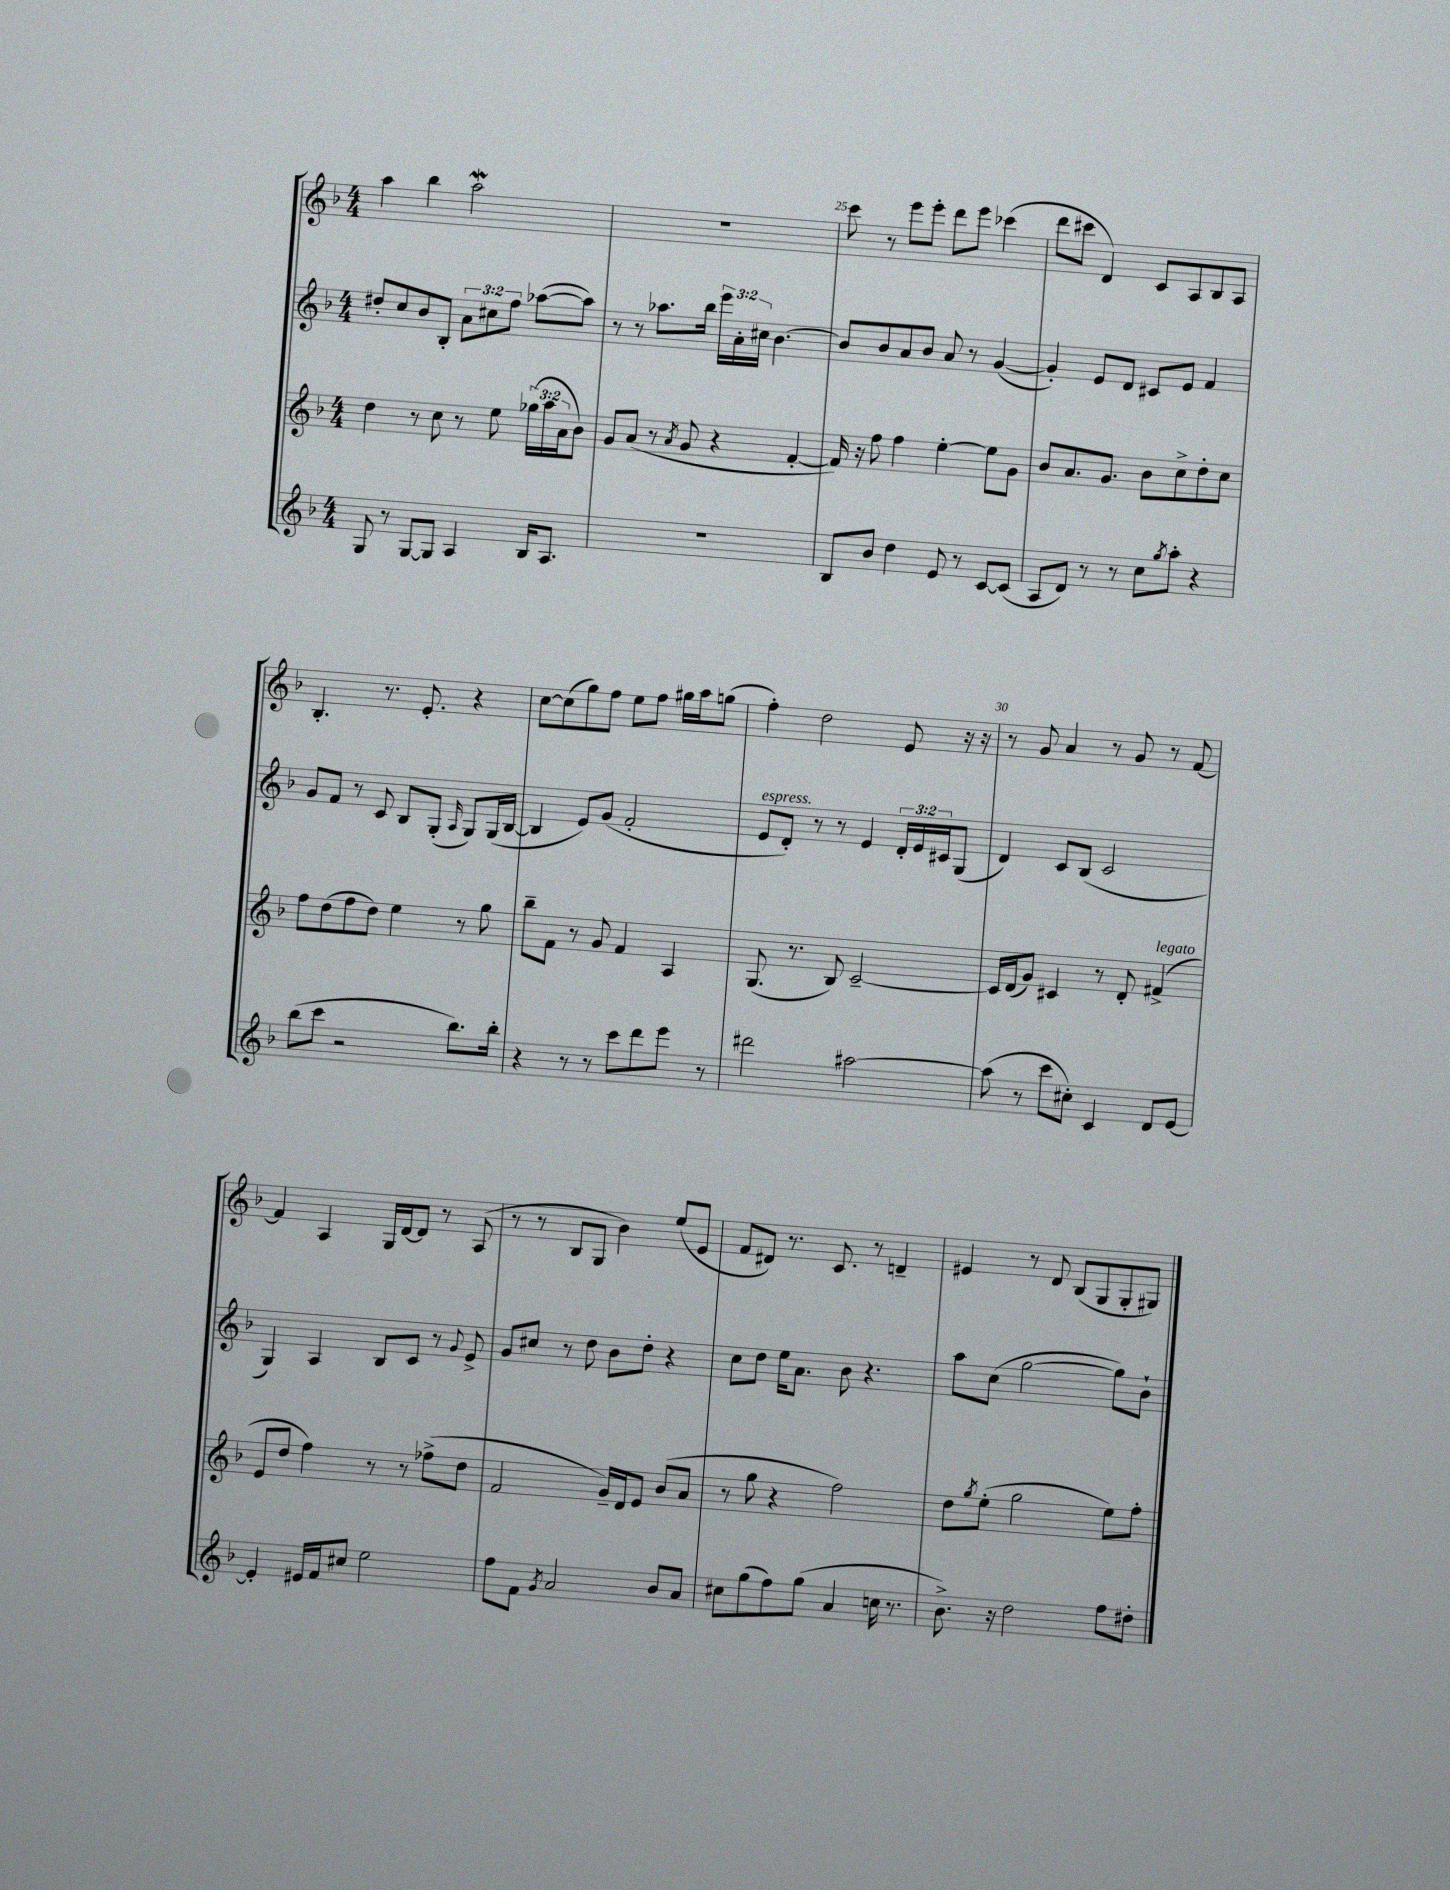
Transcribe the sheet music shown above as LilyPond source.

<<
\new StaffGroup <<
\new Staff = "s0" {
    \clef treble \key f \major \numericTimeSignature \time 4/4
    a''4 bes''4 a''2\mordent |
    R1 |
    c'''8 r8 e'''8 e'''8-. d'''8 e'''8 ces'''4( |
    d'''8 cis'''8 d'4) c'8 a8 bes8 a8 |
    bes4.-. r8. e'8.-. r4 |
    c''8~ c''8( g''8) f''8 e''8 f''8 gis''16 a''16 g''8( |
    f''4-.) d''2 e'8 r16 r16 |
    r8 g'8 a'4 r8 g'8 r8 f'8~ |
    f'4 a4 g16 d'16~ d'8 r8 a8( |
    r8 r8 bes8 g8 bes'4) e''8( e'8 |
    f'8 dis'8) r8. c'8. r8 d'4-- |
    eis'4 r8 d'8 bes8( g8 g8-. gis8) \bar "|." |
}
\new Staff = "s1" {
    \clef treble \key f \major \numericTimeSignature \time 4/4 \override Staff.TupletNumber.text = #tuplet-number::calc-fraction-text
    dis''8-. c''8 bes'8 bes8-. \tuplet 3/2 { a'8 cis''8 f''8 } aes''8~( aes''8) |
    r8 r8 aes''8. bes''16 \tuplet 3/2 { e'''16 a'16-. cis''16 } bes'4.~ |
    bes'8 bes'8 a'8 bes'8 a'8 r8 g'4~( |
    g'4-.) e'8 d'8 cis'8 e'8 f'4 |
    g'8 f'8 r8 c'8 bes8 g8-.( \grace { a16 } g8) g16( bes16~ |
    bes4 e'8) g'8( f'2-. |
    e'8^\markup { \italic "espress." } d'8-.) r8 r8 e'4 \tuplet 3/2 { d'16-. e'16 cis'16 } g8( |
    d'4) c'8 bes8( c'2 |
    g4) a4 bes8 c'8 r8 \appoggiatura { g'8 } e'8-> |
    g'8 cis''8 r8 d''8 bes'8 d''8-. r4 |
    c''8 d''8 e''16 a'8. bes'8 r4. |
    a''8 c''8( g''2~ g''8) bes'8-! \bar "|." |
}
\new Staff = "s2" {
    \clef treble \key f \major \numericTimeSignature \time 4/4 \override Staff.TupletNumber.text = #tuplet-number::calc-fraction-text
    d''4 r8 c''8 r8 e''8 \tuplet 3/2 { ges''16( a''16 a'16 } bes'8) |
    g'8 a'8( r8 \acciaccatura { a'8 } g'8 r4 f'4~-. |
    f'16) r16 f''8 f''4 e''4~-. e''8 g'8 |
    bes'8 a'8. g'8. bes'8 c''8-> d''8-. c''8 |
    f''8 d''8( f''8 d''8) e''4 r8 g''8 |
    bes''8-- f'8 r8 g'8 f'4 a4 |
    g8.( r8. bes8) c'2~-- |
    c'16 d'16( g'8) cis'4 r8 d'8-. fis'4->^\markup { \italic "legato" }( |
    e'8 d''8 f''4) r8 r8 fes''8->( d''8 |
    f'2 g'16--) d'16 e'8 bes'8( a'8 |
    r8 g''8 r4 f''2) |
    d''8 \acciaccatura { g''8 } e''8-.( g''2 e''8) f''8-. \bar "|." |
}
\new Staff = "s3" {
    \clef treble \key f \major \numericTimeSignature \time 4/4
    g8 r8 g8~ g8 a4 bes16 a8. |
    r1 |
    bes8 bes'8 d''4 e'8 r8 c'8~ c'8( |
    a8 d'8) r8 r8 c''8 \acciaccatura { g''8 } a''8-. r4 |
    bes''8( c'''8 r2 bes''8.) bes''16-. |
    r4 r8 r8 c'''8 d'''8 e'''8 r8 |
    dis'''2 ais''2~ |
    ais''8( r8 c'''8 cis''8-.) c'4 d'8 e'8~ |
    e'4-. eis'16 f'16 cis''8 e''2 |
    f''8 f'8 \acciaccatura { g'8 } a'2 bes'8 a'8 |
    cis''8 g''8( f''8) g''8( a'4 c''16 r8. |
    bes'8.->) r16 d''2 f''8 dis''8-. \bar "|." |
}
>>
>>
\layout { \context { \Score currentBarNumber = #23 \override BarNumber.break-visibility = ##(#f #t #t) barNumberVisibility = #(every-nth-bar-number-visible 5) } }
